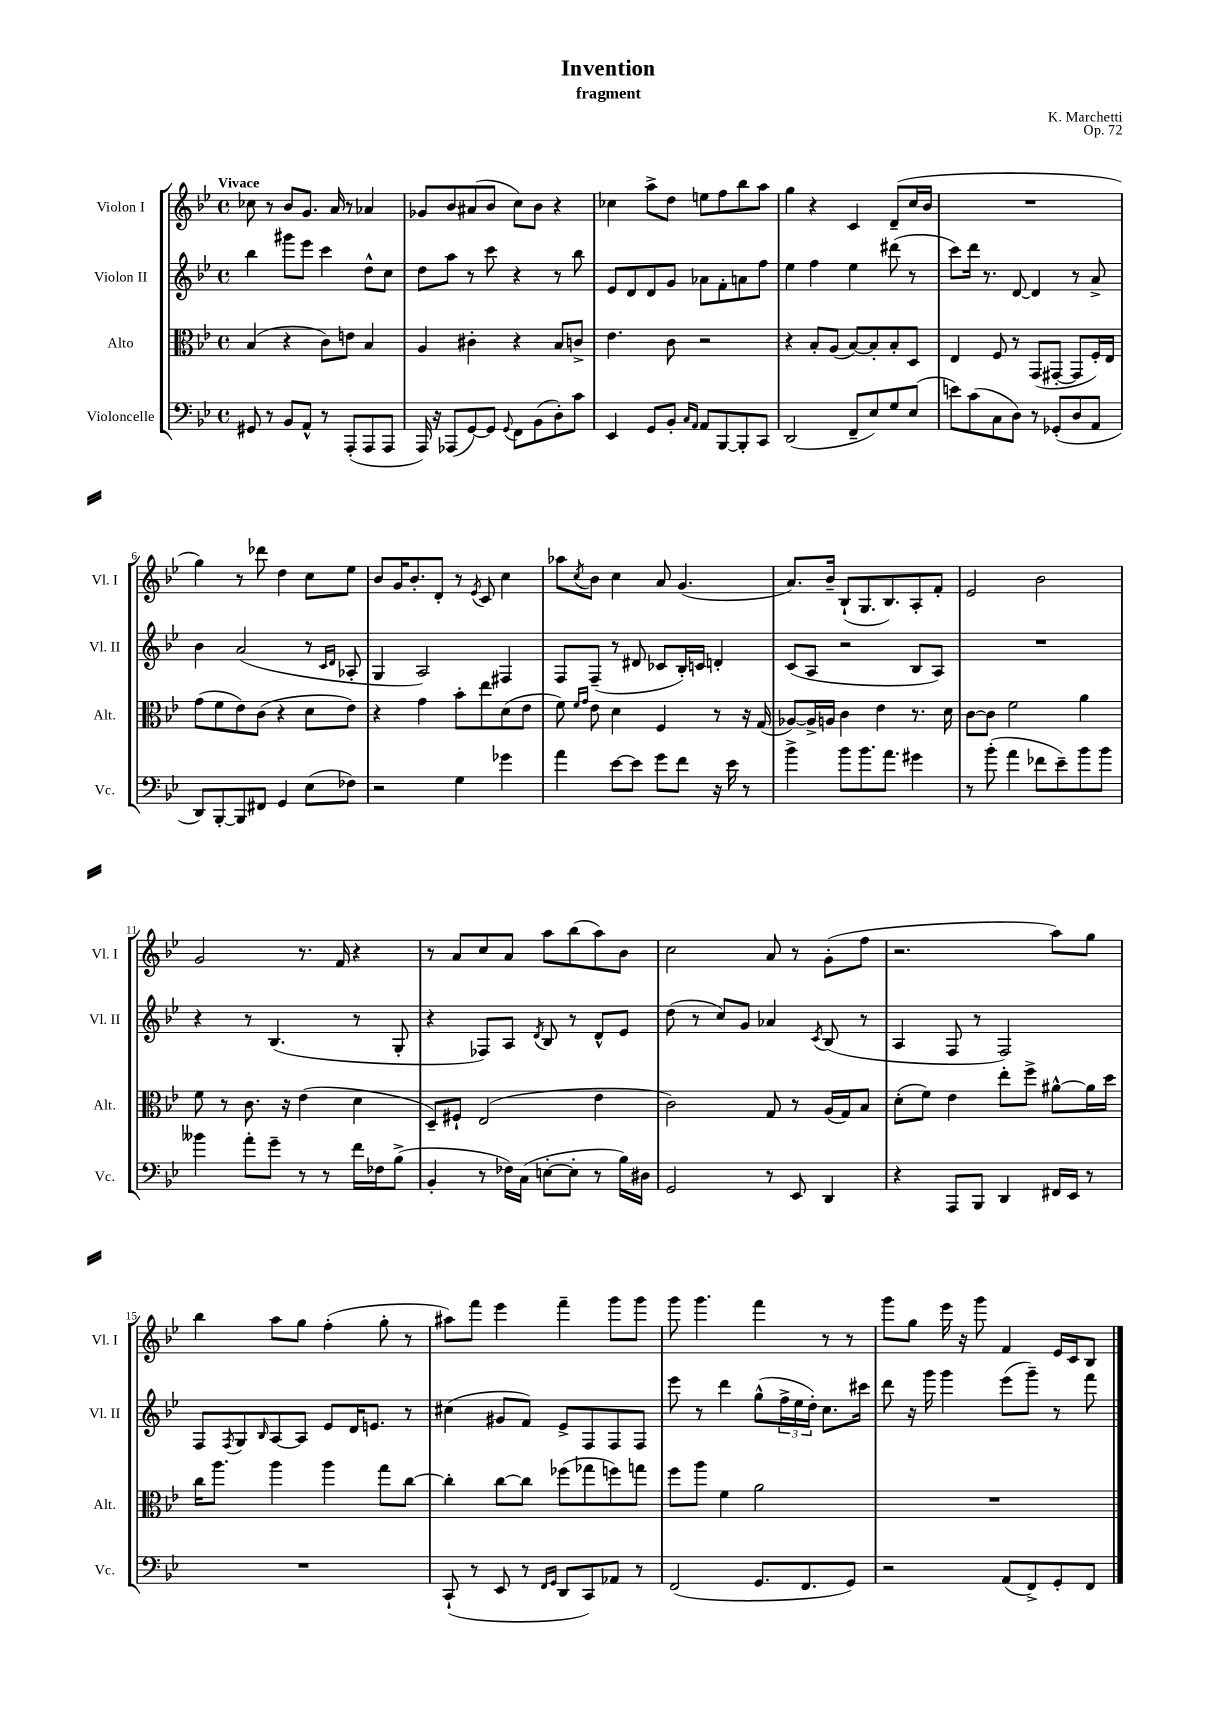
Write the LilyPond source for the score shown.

\header { title = "Invention" composer = "K. Marchetti" subtitle = "fragment" opus = "Op. 72" }
<<
\new StaffGroup <<
\new Staff = "s0" \with { instrumentName = "Violon I" shortInstrumentName = "Vl. I" } {
    \clef treble \key bes \major \defaultTimeSignature \time 4/4 \tempo "Vivace"
    ces''8 r8 bes'8 g'8. a'16 r8 aes'4 |
    ges'8 bes'8 ais'8( bes'8 c''8) bes'8 r4 |
    ces''4 a''8-> d''8 e''8 f''8 bes''8 a''8 |
    g''4 r4 c'4 d'8--( c''16 bes'16 |
    R1 |
    g''4) r8 des'''8 d''4 c''8 ees''8 |
    bes'8 g'16 bes'8.-. d'8-. r8 \acciaccatura { ees'8 } c'8 c''4 |
    aes''8 \acciaccatura { c''8 } bes'8 c''4 a'8 g'4.( |
    a'8.) bes'16-- bes8-!( g8. bes8.) a8-. f'8-. |
    ees'2 bes'2 |
    g'2 r8. f'16 r4 |
    r8 a'8 c''8 a'8 a''8 bes''8( a''8) bes'8 |
    c''2 a'8 r8 g'8-.( f''8 |
    r2. a''8) g''8 |
    bes''4 a''8 g''8 f''4-.( g''8-. r8 |
    ais''8) f'''8 ees'''4 f'''4-- g'''8 g'''8 |
    g'''8 g'''4. f'''4 r8 r8 |
    g'''8 g''8 ees'''16 r16 g'''8 f'4 ees'16 c'16 bes8 \bar "|." |
}
\new Staff = "s1" \with { instrumentName = "Violon II" shortInstrumentName = "Vl. II" } {
    \clef treble \key bes \major \defaultTimeSignature \time 4/4
    bes''4 gis'''8 ees'''8 c'''4 d''8-^ c''8 |
    d''8 a''8 r8 c'''8 r4 r8 bes''8 |
    ees'8 d'8 d'8 g'8 aes'8 f'8-. a'8 f''8 |
    ees''4 f''4 ees''4 dis'''8( r8 |
    c'''8) d'''16 r8. d'8~ d'4 r8 a'8-> |
    bes'4 a'2( r8 \grace { c'16 d'16 } aes8-. |
    g4 a2) fis4 |
    f8 f8--( r8 dis'8 ces'8 bes16-.) c'16 d'4-. |
    c'8( a8 r2 bes8 a8) |
    R1 |
    r4 r8 bes4.( r8 g8-. |
    r4 fes8) a8 \acciaccatura { d'8 } bes8 r8 d'8-^ ees'8 |
    d''8( r8 c''8) g'8 aes'4 \acciaccatura { c'8 } bes8( r8 |
    a4 f8 r8 f2) |
    f8 \acciaccatura { f8 } g8 \grace { bes16 } a8~ a8 ees'8 d'16 e'8. r8 |
    cis''4( gis'8 f'8) ees'8-> f8 f8 f8 |
    ees'''8 r8 d'''4 g''8-^( \tuplet 3/2 { f''16-> ees''16 d''16-.) } c''8. cis'''16 |
    d'''8 r16 g'''16 g'''4 ees'''8( g'''8--) r8 f'''8 \bar "|." |
}
\new Staff = "s2" \with { instrumentName = "Alto" shortInstrumentName = "Alt." } {
    \clef alto \key bes \major \defaultTimeSignature \time 4/4
    bes4( r4 c'8) e'8 bes4 |
    a4 cis'4-. r4 bes8 c'8-> |
    ees'4. c'8 r2 |
    r4 bes8-. a8( bes8~) bes8-. bes8-. d8 |
    ees4 f8 r8 g,8( gis,8~-. gis,8 f16-.) ees16 |
    g'8( f'8 ees'8) c'8( r4 d'8 ees'8) |
    r4 g'4 bes'8-. ees''8 d'8( ees'8 |
    f'8) \grace { f'16 g'16 } ees'8 d'4 f4 r8 r16 g16( |
    aes8~) aes16-> a16 c'4 ees'4 r8. d'16 |
    c'8~ c'8 f'2 a'4 |
    f'8 r8 c'8. r16 ees'4( d'4 |
    d8--) fis8-! ees2( ees'4 |
    c'2) g8 r8 a16( g16) bes8 |
    d'8-.( f'8) ees'4 ees''8-. f''8-> ais'8~-^ ais'16 d''16 |
    c''16 a''8. a''4 a''4 g''8 c''8~ |
    c''4-. c''8~ c''8 fes''8( ges''8 f''8) g''8 |
    f''8 a''8 f'4 a'2 |
    R1 \bar "|." |
}
\new Staff = "s3" \with { instrumentName = "Violoncelle" shortInstrumentName = "Vc." } {
    \clef bass \key bes \major \defaultTimeSignature \time 4/4
    gis,8 r8 bes,8 a,8-^ r8 a,,8-.( a,,8 a,,8 |
    a,,16) r16 aes,,8( g,8~) g,8 \appoggiatura { g,8 } f,8 bes,8( d8-.) c'8 |
    ees,4 g,8 bes,8-. \grace { c16 a,16 } a,8 bes,,8~ bes,,8-. c,8 |
    d,2( f,8-- ees8) g8 ees8( |
    e'8) c'8( c8 d8) r8 ges,8-.( d8 a,8 |
    d,8) bes,,8~-. bes,,8 fis,8 g,4 ees8( fes8) |
    r2 g4 ges'4 |
    a'4 ees'8~ ees'8 g'8 f'8 r16 ees'16 r8 |
    bes'4-> bes'8 bes'8. a'8. gis'4 |
    r8 bes'8-.( a'4 fes'8 ees'8--) bes'8 bes'8 |
    beses'4 a'8-. g'8-- r8 r8 f'16 fes16 bes8->( |
    bes,4-. r8 fes16) c16( e8~-. e8-. r8 bes16) dis16 |
    g,2 r8 ees,8 d,4 |
    r4 a,,8 bes,,8 d,4 fis,16 ees,16 r8 |
    R1 |
    c,8-!( r8 ees,8 r8 \grace { f,16 g,16 } d,8 c,8) aes,8 r8 |
    f,2( g,8. f,8. g,8) |
    r2 a,8( f,8->) g,8-. f,8 \bar "|." |
}
>>
>>
